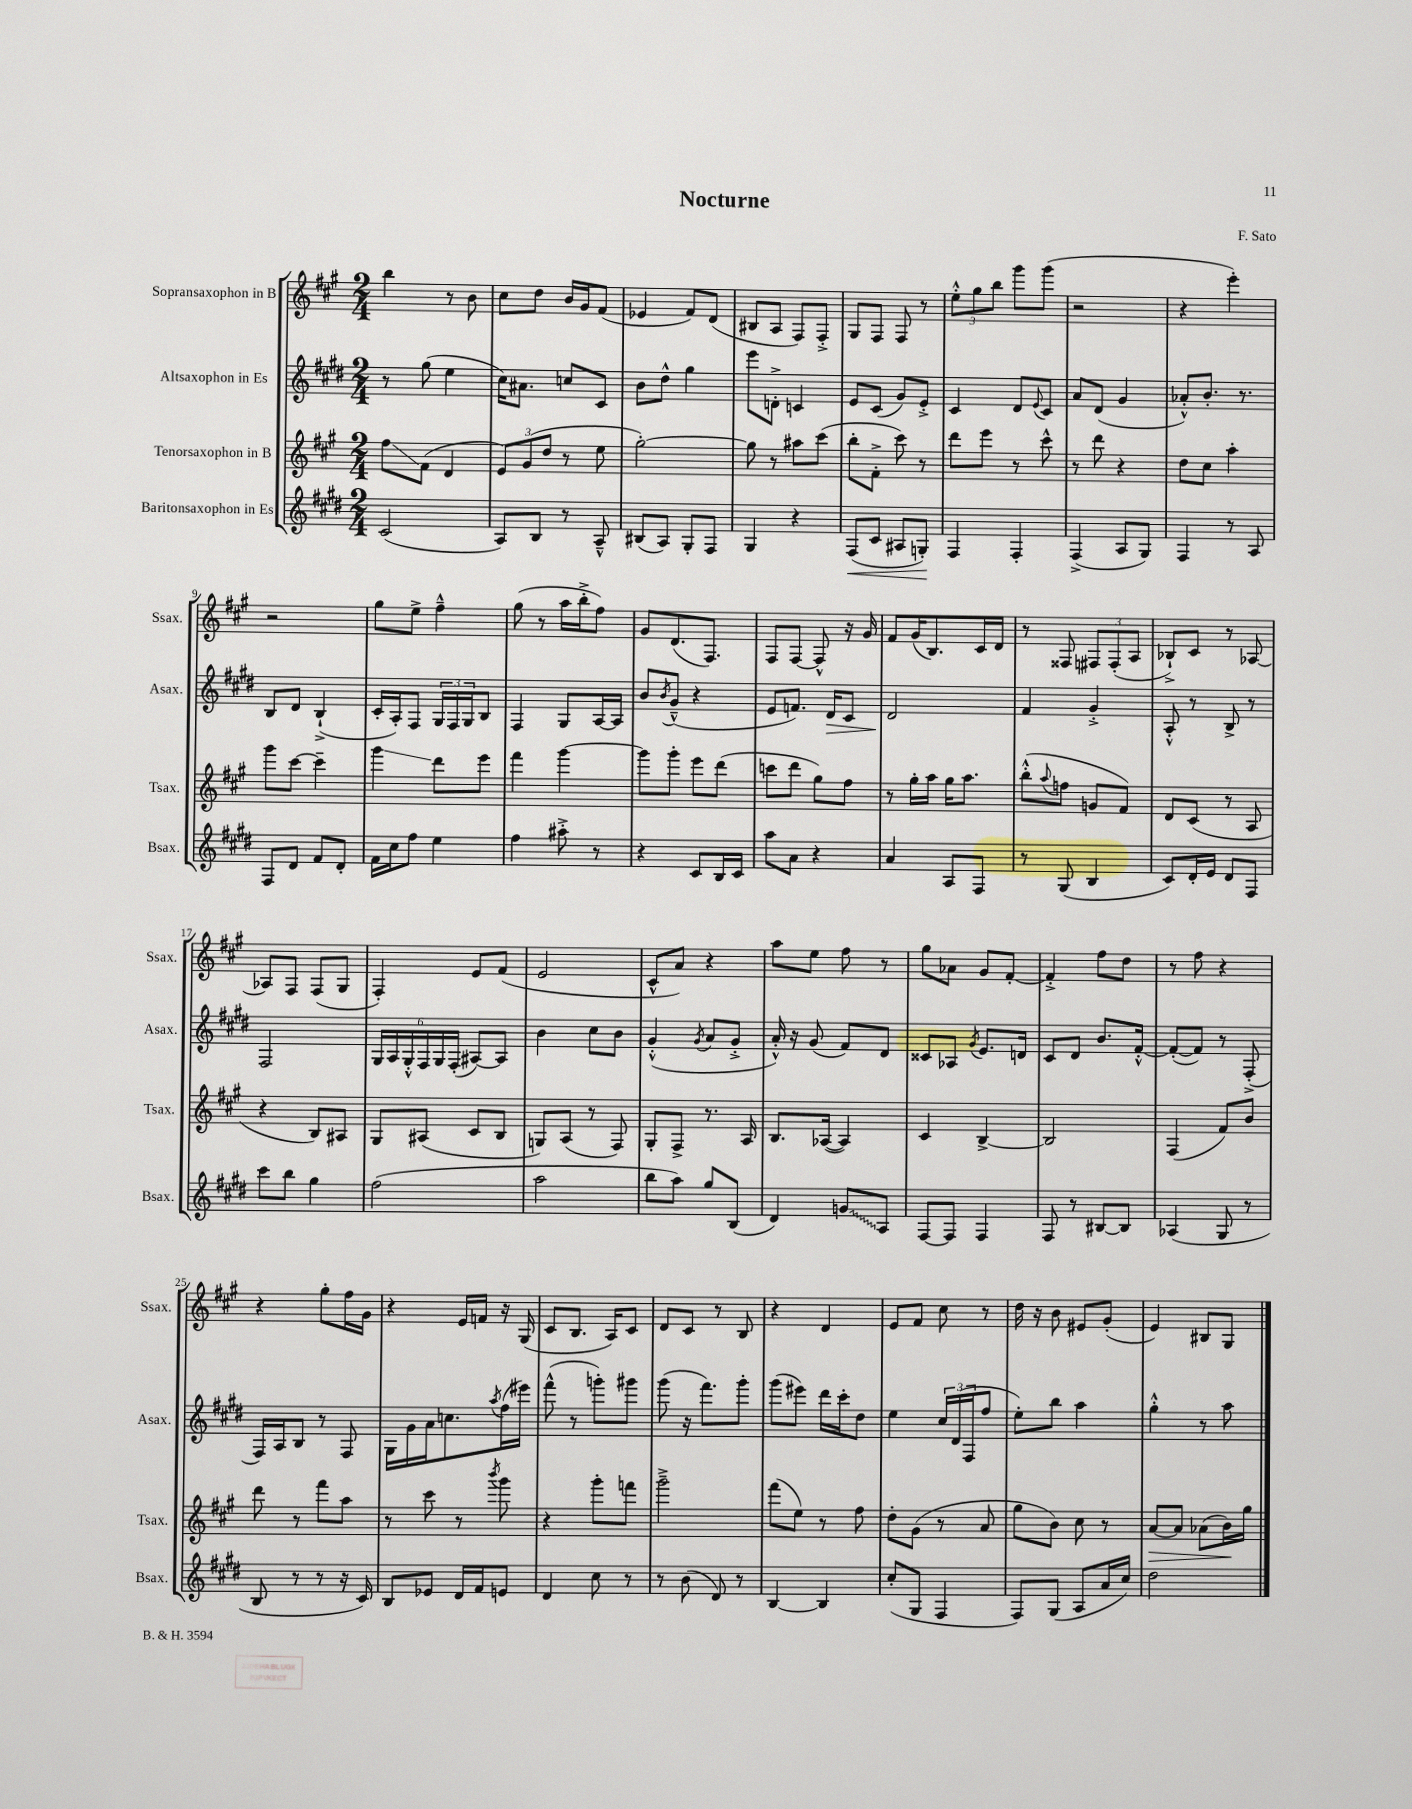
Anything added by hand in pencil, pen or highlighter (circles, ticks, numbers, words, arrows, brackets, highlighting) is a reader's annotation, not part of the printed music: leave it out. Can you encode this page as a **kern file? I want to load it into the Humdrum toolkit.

**kern	**kern	**kern	**kern
*staff4	*staff3	*staff2	*staff1
*clefG2	*clefG2	*clefG2	*clefG2
*k[f#c#g#d#]	*k[f#c#g#]	*k[f#c#g#d#]	*k[f#c#g#]
*M2/4	*M2/4	*M2/4	*M2/4
(2c#	8ff#	8r	4bb
.	(8f#	(8gg#	.
.	4d	4ee	8r
.	.	.	8b
=	=	=	=
8A)	12e)	16cc#)	8cc#
.	.	8.a#	.
.	(12g#	.	.
8B	.	.	8dd
.	12dd	.	.
8r	8r	8cc	16b
.	.	.	16g#
8A~^^	8ee	8c#	(8f#
=	=	=	=
(8B#	[2gg#')	8b	4e-
8A)	.	8dd#^^	.
8G#'	.	4gg#	8f#)
8F#	.	.	(8d
=	=	=	=
4G#	8gg#]	8eee	8B#
.	8r	8d'^	8A
4r	8aa#	4c	8F#)
.	(8ccc#	.	8F#'^
=	=	=	=
(8F#	8bb'	8e	8G#
8c#	8f#'^	(8c#	8F#
8A#	8ccc#)	8g#)	8F#
8G')	8r	8e'^	8r
=	=	=	=
4F#	8ddd	4c#	12ee'^^
.	.	.	12gg#
.	8eee	.	.
.	.	.	12bb
4F#'	8r	8d#	8ggg#
.	.	8qqe	.
.	8ccc#^^	8c#	(8ggg#
=	=	=	=
(4F#^	8r	8a	2r
.	8ddd	(8d#	.
8A	4r	4g#	.
8G#)	.	.	.
=	=	=	=
4F#	8dd	8a-'^^)	4r
.	8cc#	8.b'	.
8r	4aa'	.	4eee')
.	.	8.r	.
8A	.	.	.
=	=	=	=
8F#	8ggg#	8B	2r
8d#	[8ccc#	8d#	.
8f#	4ccc#~]	(4B`^	.
8d#'	.	.	.
=	=	=	=
16f#	4ggg#	16c#'	8gg#
16cc#	.	16A')	.
8ff#	.	8F#	8ee^
4ee	8ddd	24G#	4ff#~^^
.	.	24F#	.
.	.	24G#	.
.	8eee	8B	.
=	=	=	=
4ff#	4fff#	4F#	(8gg#
.	.	.	8r
8aa#'^	[4ggg#	8G#	16aa
.	.	.	16bb'^
8r	.	[16A	8ff#)
.	.	16A]	.
=	=	=	=
4r	8ggg#]	8b	8g#
.	.	8qb	.
.	8ggg#'	(8g#~^^	(8.d
8c#	8eee	4r	.
.	.	.	8.F#)
16B	(8ddd	.	.
16c#	.	.	.
=	=	=	=
8aa	8ccc	8e	8F#
8a	8ddd	8.f)	[8F#
4r	8gg#)	.	8F#^^]
.	.	16d#	.
.	8ff#	8c#	16r
.	.	.	16g#
=	=	=	=
4a	8r	2d#	8f#
.	16gg#'	.	(16g#
.	16aa	.	8.B)
8A	16gg#	.	.
.	8.aa	.	.
8F#	.	.	16c#
.	.	.	16d
=	=	=	=
8r	(8bb'^^	4f#	8r
.	8qqaa	.	.
(8G#	8ff	.	8F##
4B	8g	4g#'^	12F#
.	.	.	(12F#'
.	8f#)	.	.
.	.	.	12A
=	=	=	=
8c#)	8d	8A'^^	8B-`^)
16d#'	(8c#	8r	8c#
16e	.	.	.
8d#	8r	8B^	8r
8F#	8A	8r	[8A-
=	=	=	=
8ccc#	4r	2F#	8A-]
8bb	.	.	8F#
4gg#	8B)	.	(8F#
.	8A#	.	8G#
=	=	=	=
(2ff#	8G#	24G#	4F#')
.	.	24A	.
.	.	24G#'^^	.
.	(8A#	24F#	.
.	.	24G#	.
.	.	(24F#'	.
.	8c#	[8A#)	8e
.	8B	8A#]	(8f#
=	=	=	=
2aa	8G)	4b	2e
.	(8A	.	.
.	8r	8cc#	.
.	8F#)	8b	.
=	=	=	=
8bb	8G#'	(4g#'^^	8c#^^
8aa)	8F#^	.	8a)
.	.	8qg#	.
8gg#	8.r	8a	4r
(8B	.	8g#'^	.
.	16A	.	.
=	=	=	=
4d#)	8.B	16a'^^)	8aa
.	.	16r	.
.	.	(8g#	8ee
.	([16A-	.	.
8g	4A-])	8f#)	8ff#
8A	.	8d#	8r
=	=	=	=
[8F#	4c#	8c##	8gg#
8F#]	.	8A-	8a-
.	.	8qg#	.
4F#	[4B^	8.e	8g#
.	.	.	[8f#'
.	.	16d	.
=	=	=	=
8F#	2B]	8c#	4f#'^]
8r	.	8d#	.
[8B#	.	8.b	8ff#
8B#]	.	.	8dd
.	.	[16f#'^^	.
=	=	=	=
(4A-	(4F#	(8f#'_	8r
.	.	8f#])	8ff#
8G#	8f#)	8r	4r
8r	8b	(8F#'^	.
=	=	=	=
8B	8ddd	16F#)	4r
.	.	16A	.
8r	8r	8B	.
8r	8fff#	8r	8gg#'
16r	8aa	8F#	16ff#
16c#)	.	.	16g#
=	=	=	=
8B	8r	16G#	4r
.	.	16g#	.
8e-	8ccc#	16a	.
.	.	8.cc	.
16d#	8r	.	16e
16f#	.	.	16f
.	8qbbb	8qaa	.
8e	8ggg#	(16ff#	16r
.	.	16eee#)	(16G#
=	=	=	=
4d#	4r	(8fff#^^	8c#
.	.	8r	8.B
8cc#	8ggg#'	8ggg')	.
.	.	.	16A)
8r	8fff	8ggg#	8c#
=	=	=	=
8r	2ggg#~^	(8ggg#	8d
(8b	.	16r	8c#
.	.	8.fff#)	.
8d#)	.	.	8r
8r	.	8ggg#'	8B
=	=	=	=
[4B	(8fff#	(8ggg#	4r
.	8ee)	8eee#)	.
4B]	8r	16ddd#	4d
.	.	16ccc#'	.
.	8ff#	8dd#	.
=	=	=	=
(8cc#'	8dd'	4ee	8e
8G#	(8g#	.	8f#
4F#	8r	24cc#	8cc#
.	.	(24d#	.
.	.	24F#	.
.	8a	8ff#	8r
=	=	=	=
8F#)	8gg#	8ee')	16dd
.	.	.	16r
(8G#	8b)	8bb	8b
8A	8cc#	4aa	8e#
16a	8r	.	(8g#'
16cc#)	.	.	.
=	=	=	=
2dd#	[8a	4gg#'^^	4e)
.	8a]	.	.
.	(8a-	8r	8B#
.	16b)	8aa	8G#
.	16gg#	.	.
==	==	==	==
*-	*-	*-	*-
